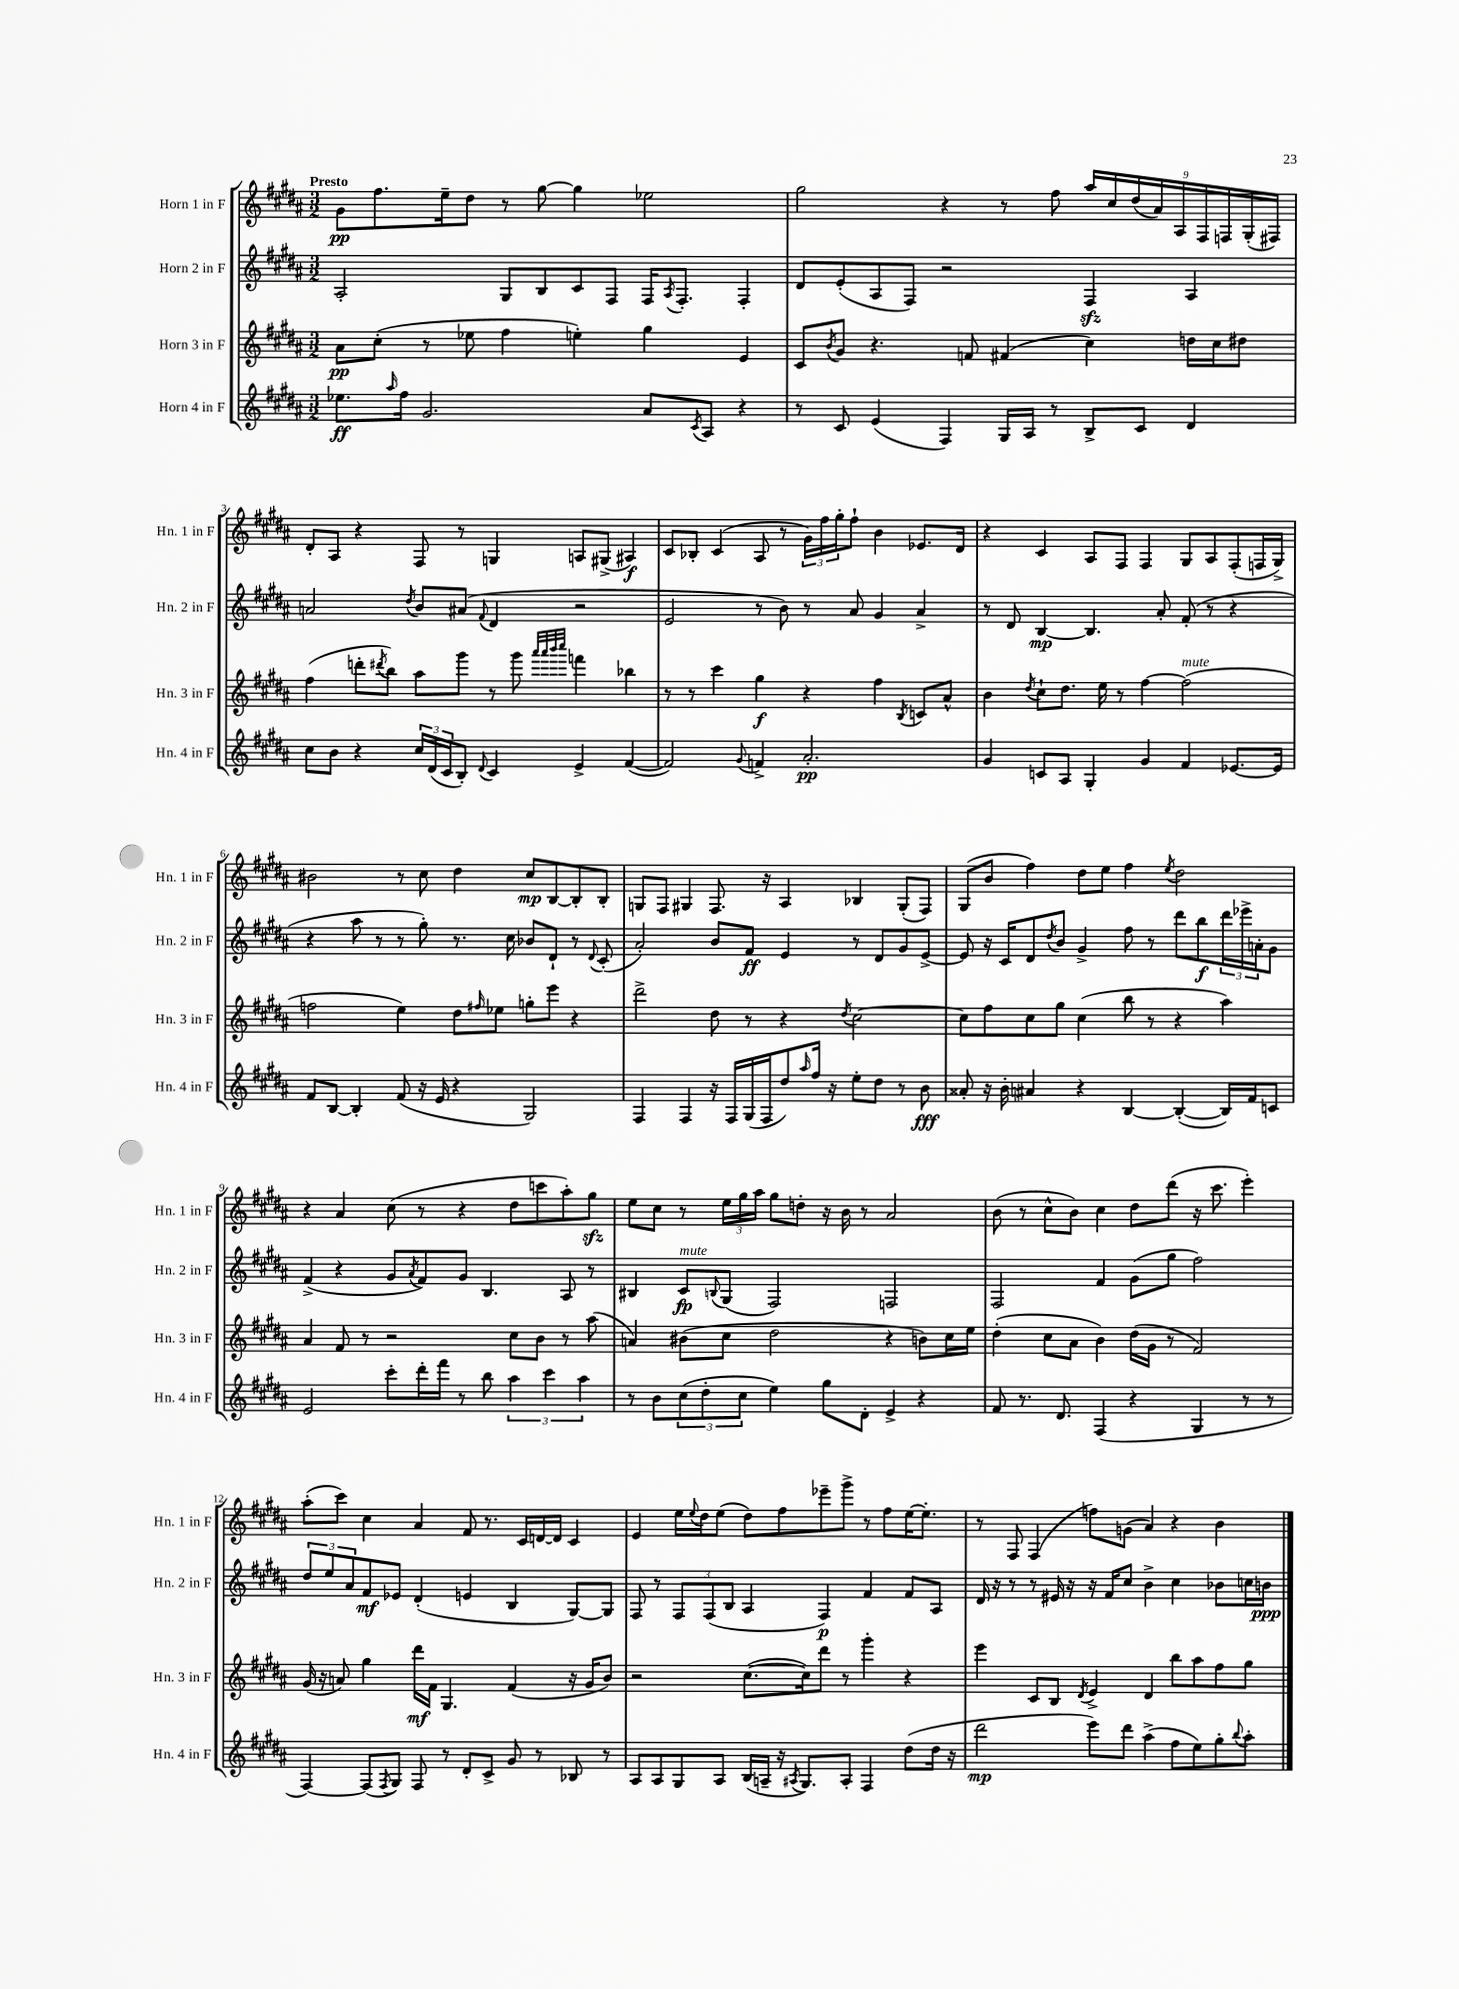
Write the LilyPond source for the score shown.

<<
\new StaffGroup <<
\new Staff = "s0" \with { instrumentName = "Horn 1 in F" shortInstrumentName = "Hn. 1 in F" } {
    \clef treble \key b \major \numericTimeSignature \time 3/2 \tempo "Presto"
    gis'8\pp fis''8. e''16-- dis''8 r8 gis''8~ gis''4 ees''2 |
    gis''2 r4 r8 fis''8 \tuplet 9/8 { ais''16 cis''16 dis''16( ais'16) ais16 fis16 f16 gis16-.( fis16) } |
    dis'8-. ais8 r4 fis8 r8 g4 a8 gis8->( ais4\f) |
    cis'8 bes8-. cis'4( ais8 r8 \tuplet 3/2 { gis'16) fis''16 gis''16-. } fis''8-! b'4 ees'8. dis'16 |
    r4 cis'4 ais8 fis8 fis4 gis8 ais8 fis8-.( f16 gis16->) |
    bis'2 r8 cis''8 dis''4 cis''8\mp b8~ b8-. b8-. |
    g8 fis8 gis4 fis8. r16 ais4 bes4 gis8-.( fis8) |
    gis8( b'8 fis''4) dis''8 e''8 fis''4 \acciaccatura { e''8 } dis''2 |
    r4 ais'4 cis''8( r8 r4 dis''8 c'''8 ais''8-.) gis''8\sfz |
    e''8 cis''8 r8 \tuplet 3/2 { e''16 gis''16 ais''16 } gis''8 d''8-. r16 b'16 r8 ais'2 |
    b'8( r8 cis''8-^ b'8) cis''4 dis''8 dis'''8( r16 cis'''8. e'''4-.) |
    ais''8-.( cis'''8) cis''4 ais'4 fis'8 r8. cis'16 d'16~ d'16 cis'4 |
    e'4 e''16 \appoggiatura { e''8 } dis''16 e''8( dis''8) fis''8 ees'''8-- gis'''8-> r8 fis''8 e''16~ e''8.-. |
    r8 fis8 fis4( f''8) g'8( ais'4) r4 b'4 \bar "|." |
}
\new Staff = "s1" \with { instrumentName = "Horn 2 in F" shortInstrumentName = "Hn. 2 in F" } {
    \clef treble \key b \major \numericTimeSignature \time 3/2
    ais2-. gis8 b8 cis'8 fis8 fis16 \acciaccatura { ais8 } fis8.-. fis4-. |
    dis'8 e'8-.( ais8 fis8) r2 fis4\sfz ais4 |
    a'2 \acciaccatura { dis''8 } b'8 ais'8( \appoggiatura { fis'8 } dis'4 r2 |
    e'2 r8 b'8) r8 ais'8 gis'4 ais'4-> |
    r8 dis'8 b4~\mp b4. ais'8-. fis'8-.( r8 r4 |
    r4 ais''8 r8 r8 gis''8-.) r8. cis''16 bes'8 dis'8-! r8 \appoggiatura { dis'8 } cis'8-.( |
    ais'2-.) b'8 fis'8\ff e'4 r8 dis'8 gis'8 e'8~-> |
    e'8 r16 cis'16 dis'8 \acciaccatura { dis''8 } b'8 gis'4-> fis''8 r8 dis'''8 b''8\f \tuplet 3/2 { dis'''16 ees'''16-> a'16-. } gis'8 |
    fis'4->( r4 gis'8 \acciaccatura { ais'8 } fis'8) gis'8 b4. ais8 r8 |
    bis4 cis'8\fp^\markup { \italic "mute" } \appoggiatura { b8 } gis8( fis2) f2 |
    fis2 fis'4 gis'8( gis''8 fis''2) |
    \tuplet 3/2 { dis''8 e''8 ais'8 } fis'8\mf ees'8 dis'4-.( e'4 b4 gis8~) gis8 |
    fis8 r8 \tuplet 3/2 { fis8 fis8( b8 } ais4 fis4\p) fis'4 fis'8 ais8 |
    dis'16 r16 r8 r8 eis'16 r16 r16 fis'16 cis''8 b'4-> cis''4 bes'8 c''16 b'16\ppp \bar "|." |
}
\new Staff = "s2" \with { instrumentName = "Horn 3 in F" shortInstrumentName = "Hn. 3 in F" } {
    \clef treble \key b \major \numericTimeSignature \time 3/2
    ais'8\pp cis''8-.( r8 ees''8 fis''4 e''4-.) gis''4 e'4 |
    cis'8 \acciaccatura { b'8 } gis'8 r4. f'8 fis'4( cis''4) d''16 cis''16 dis''8 |
    fis''4( d'''8-. \acciaccatura { dis'''8 } b''8) ais''8 gis'''8 r8 gis'''8 \grace { ais'''32 ais'''32 b'''32 cis''''32 } f'''4 bes''4 |
    r8 r8 cis'''4 gis''4\f r4 fis''4 \acciaccatura { b8 } c'8 ais'8-^ |
    b'4 \acciaccatura { dis''8 } cis''8-! dis''8. e''16 r8 fis''4~ fis''2^\markup { \italic "mute" }( |
    f''2 e''4) dis''8 \grace { fis''16 } ees''8 g''8-. e'''8 r4 |
    dis'''2-> dis''8 r8 r4 \acciaccatura { dis''8 } cis''2~ |
    cis''8 fis''8 cis''8 gis''8 cis''4( b''8 r8 r4 ais''4) |
    ais'4 fis'8 r8 r2 cis''8 b'8 r8 ais''8( |
    a'4) bis'8( cis''8 dis''2 r4 b'8) cis''16 e''16 |
    dis''4-.( cis''8 ais'8 b'4) dis''16( gis'16 r8 fis'2) |
    gis'16( r16 a'8) gis''4 dis'''16\mf fis'16 gis4. fis'4( r16 gis'16 b'8) |
    r2 cis''8.~( cis''16) dis'''8 r8 gis'''4-. r4 |
    e'''4 cis'8 b8 \acciaccatura { dis'8 } e'4-> dis'4 b''8 ais''8 fis''8 gis''8 \bar "|." |
}
\new Staff = "s3" \with { instrumentName = "Horn 4 in F" shortInstrumentName = "Hn. 4 in F" } {
    \clef treble \key b \major \numericTimeSignature \time 3/2
    ees''8.\ff \grace { ais''16 } fis''16 gis'2. ais'8 \acciaccatura { cis'8 } ais8 r4 |
    r8 cis'8 e'4( fis4) gis16 ais16 r8 b8-> cis'8 dis'4 |
    cis''8 b'8 r4 \tuplet 3/2 { cis''16 dis'16( cis'16 } b8-.) \appoggiatura { dis'8 } cis'4 e'4-> fis'4~( |
    fis'2) \appoggiatura { gis'8 } f'4-> ais'2.-.\pp |
    gis'4 c'8 ais8 gis4-. gis'4 fis'4 ees'8.~ ees'16 |
    fis'8 b8~ b4-. fis'8( r16 e'16 r4 gis2) |
    fis4 fis4 r16 fis16 gis16( fis16 dis''8) \grace { ais''16 } fis''16 r16 e''8-. dis''8 r8 b'8\fff |
    aisis'8-. r16 b'16-. ais'4 r4 b4~ b4~-.( b16) fis'16 c'8 |
    e'2 cis'''8-. dis'''16-. fis'''16 r8 b''8 \tuplet 3/2 { ais''4 cis'''4 ais''4 } |
    r8 b'8 \tuplet 3/2 { cis''8( dis''8-. cis''8 } e''4) gis''8 dis'8-. e'4-> r4 |
    fis'8 r8. dis'8. fis4( r4 gis4 r8 r8 |
    fis4~) fis8( \acciaccatura { fis8 } gis8) fis8 r8 dis'8-. cis'8-> gis'8 r8 bes8 r8 |
    ais8 ais8 gis8 ais8 b16( a16-- r16 \acciaccatura { ais8 } gis8.) ais8-. fis4 dis''8( dis''16 r16 |
    dis'''2\mp e'''8) dis'''8 ais''4->( fis''8 e''8) gis''8-. \appoggiatura { b''8 } ais''8-. \bar "|." |
}
>>
>>
